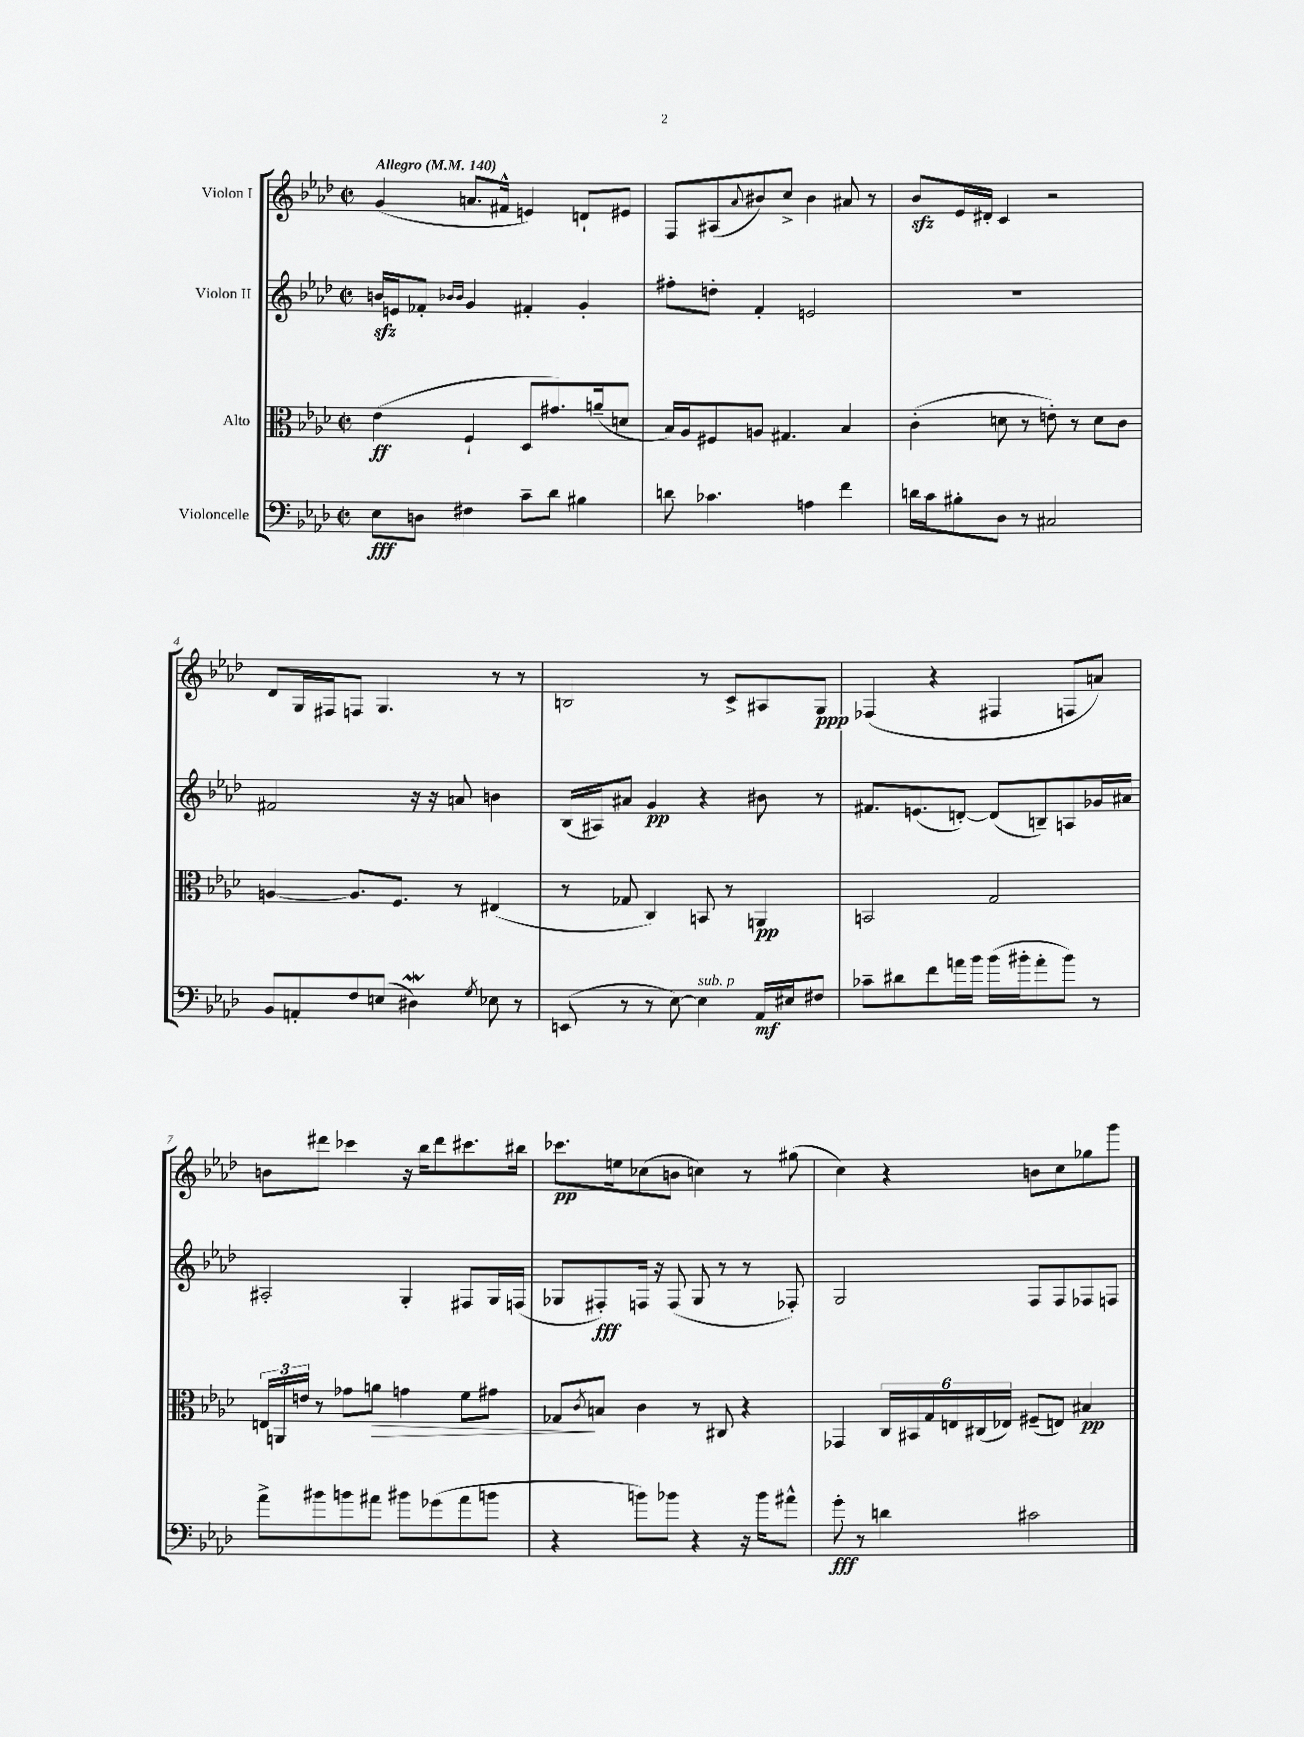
<<
\new StaffGroup <<
\new Staff = "s0" \with { instrumentName = "Violon I" } {
    \clef treble \key aes \major \defaultTimeSignature \time 2/2 \tempo "Allegro" 4 = 140
    g'4( a'8. fis'16-^ e'4) d'8-! eis'8 |
    f8 ais8( \appoggiatura { aes'8 } bis'8) c''8-> bis'4 ais'8 r8 |
    bes'8\sfz ees'16 dis'16-. c'4 r2 |
    des'8 g16 fis16 f8 g4. r8 r8 |
    b2 r8 c'8-> ais8 g8\ppp |
    fes4( r4 fis4 f8 a'8) |
    b'8 dis'''8 ces'''4 r16 bes''16 dis'''8 cis'''8. bis''16 |
    ces'''8.\pp e''16 ces''8( b'8 c''4) r8 gis''8( |
    c''4) r4 b'8 c''8 ges''8 g'''8 \bar "|." |
}
\new Staff = "s1" \with { instrumentName = "Violon II" } {
    \clef treble \key aes \major \defaultTimeSignature \time 2/2
    b'16\sfz e'16 fes'8-. \grace { bes'16 bes'16 } g'4 fis'4-. g'4-. |
    fis''8-. d''8-. f'4-. e'2 |
    R1 |
    fis'2 r16 r16 a'8 b'4 |
    bes16( ais16) ais'8 g'4\pp r4 bis'8 r8 |
    fis'8. e'8.( d'8~-.) d'8( b8--) a8 ges'16 ais'16 |
    ais2-. g4-. fis8 g16 f16( |
    ges8 fis8-.\fff) f16 r16 f8( ges8 r8 r8 fes8-.) |
    g2 f8 f8 fes8 f8 \bar "|." |
}
\new Staff = "s2" \with { instrumentName = "Alto" } {
    \clef alto \key aes \major \defaultTimeSignature \time 2/2
    ees'4\ff( f4-! des8 gis'8.) a'16--( d'8 |
    bes16) aes16 fis8 a8 gis4. bes4 |
    c'4-.( d'8 r8 e'8-.) r8 d'8 c'8 |
    a4~ a8. f8. r8 eis4( |
    r8 ges8 c4) b,8 r8 a,4\pp |
    b,2 g2 |
    \tuplet 3/2 { e16 a,16 e'16 } r8 ges'8 a'8\> g'4 f'8 gis'8 |
    ges8\! \acciaccatura { c'8 } b8 c'4 r8 cis8 r4 |
    ges,4 \tuplet 6/4 { c16 bis,16 g16 e16 cis16( ees16) } fis8--( e8) bis4\pp \bar "|." |
}
\new Staff = "s3" \with { instrumentName = "Violoncelle" } {
    \clef bass \key aes \major \defaultTimeSignature \time 2/2
    ees8\fff d8 fis4 c'8-- des'8 bis4 |
    d'8 ces'4. a4 f'4 |
    d'16 c'16 bis8-. des8 r8 cis2 |
    bes,8 a,8-. f8 e8( dis4\mordent) \acciaccatura { g8 } ees8 r8 |
    e,8( r8 r8 ees8~) ees4^\markup { \italic "sub. p" } aes,16\mf eis16 fis8 |
    ces'8-- dis'8 f'8 a'16 bes'16 bes'16( bis'16-. a'8-. bis'8) r8 |
    aes'8-> bis'8 b'8 ais'8 bis'8 ges'8( ais'8 b'8 |
    r4 b'8) bes'8 r4 r16 bes'16 ais'8-^ |
    g'8-.\fff r8 d'4 cis'2 \bar "|." |
}
>>
>>
